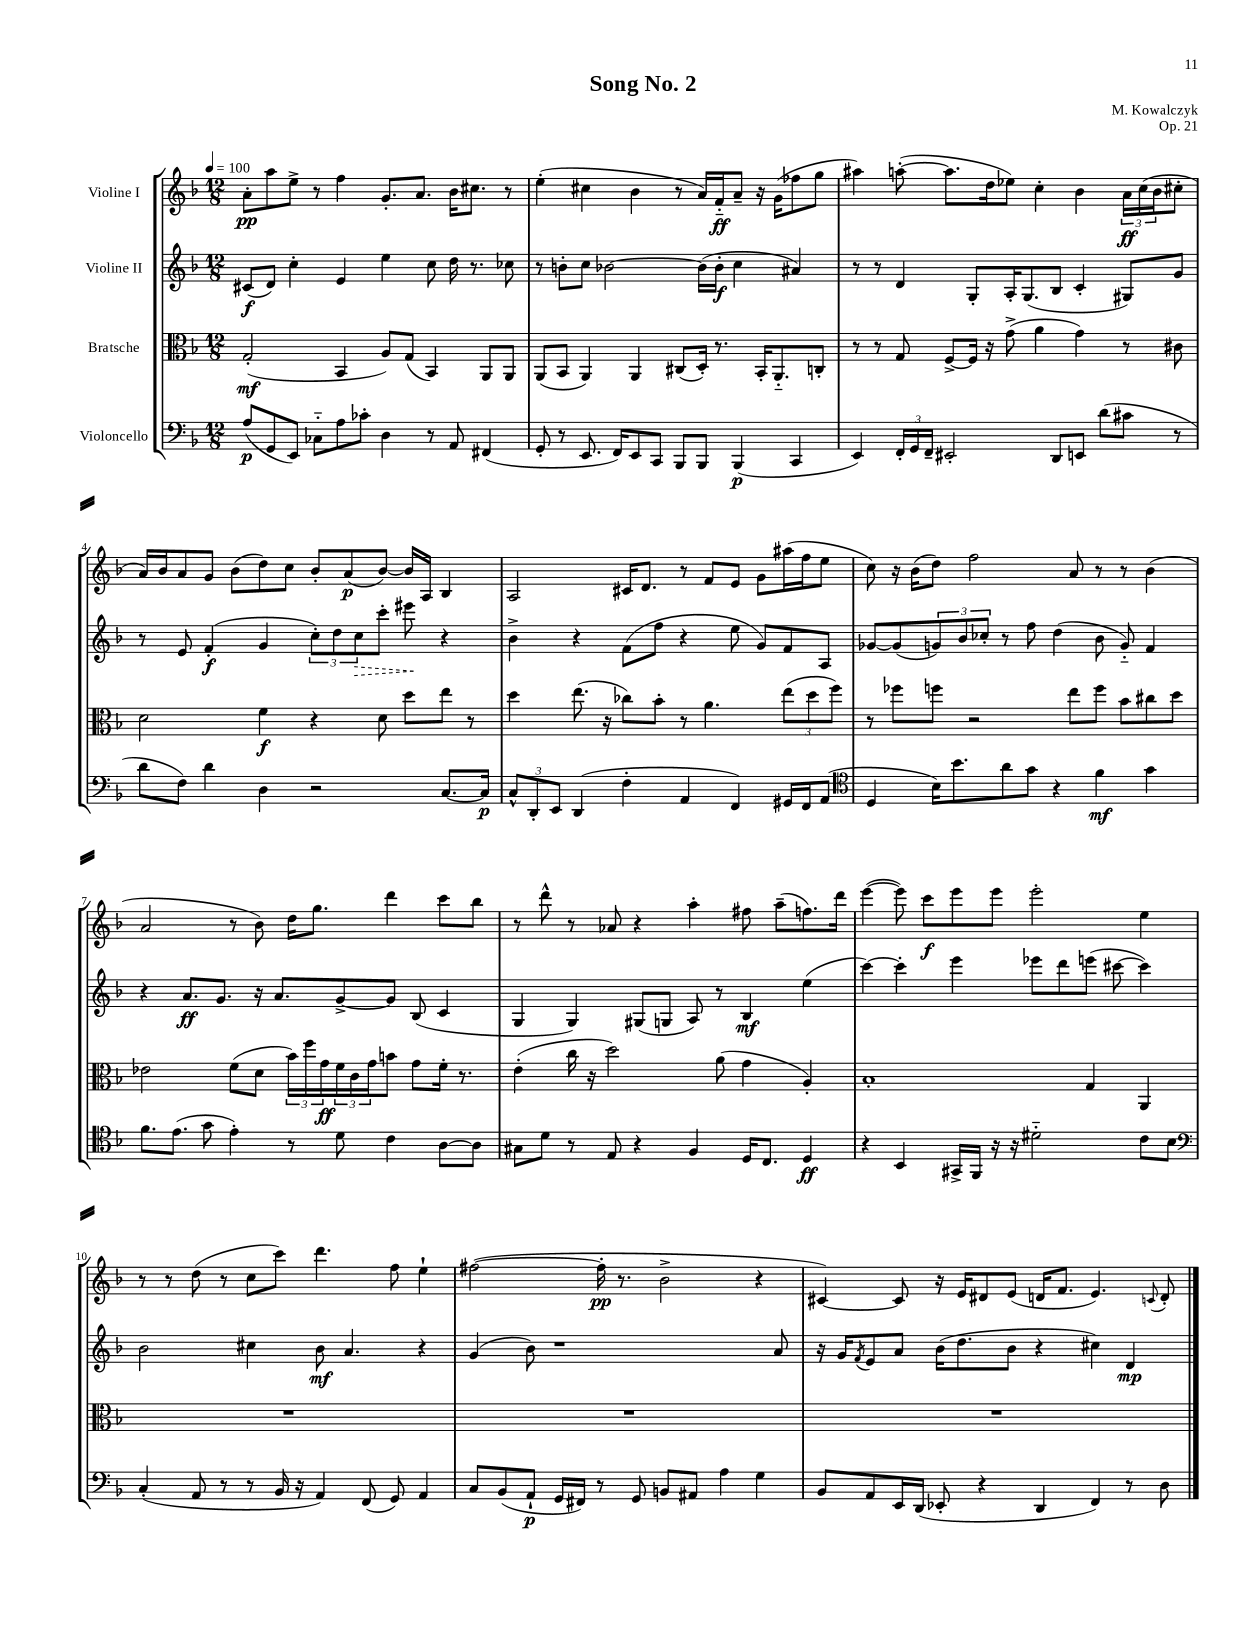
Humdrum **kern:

**kern	**kern	**kern	**kern
*staff4	*staff3	*staff2	*staff1
*clefF4	*clefC3	*clefG2	*clefG2
*k[b-]	*k[b-]	*k[b-]	*k[b-]
*M12/8	*M12/8	*M12/8	*M12/8
*MM100	*MM100	*MM100	*MM100
(8A	(2G'	(8c#	8a'
8GG	.	8d)	8aa
8EE)	.	4cc'	8ee^
8C-'~	.	.	8r
8A	4BB-	4e	4ff
8c-'	.	.	.
4D	8A)	4ee	8.g'
.	(8G	.	.
.	.	.	8.a
8r	4BB-)	8cc	.
8AA	.	16dd	16b-
.	.	8.r	8.cc#
(4FF#	8AA	.	.
.	8AA	8cc-	8r
=	=	=	=
8GG'	(8AA	8r	(4ee'
8r	8BB-	8b'	.
8.EE	4AA)	8cc	4cc#
.	.	[2b-	.
16FF)	.	.	.
8EE	4AA	.	4b-
8CC	.	.	.
8BBB-	(8C#	.	8r
8BBB-	16D')	(16b-]	16a)
.	8.r	16b-'	16f'~
(4BBB-	.	4cc	8a~
.	16BB-'	.	16r
.	8.AA'~	.	(16g
4CC	.	4a#)	8ff-
.	8C'	.	8gg
=	=	=	=
4EE)	8r	8r	4aa#)
.	8r	8r	.
24FF'	8G	4d	([8aa'
24GG	.	.	.
24FF~	.	.	.
2EE#'	[8F^	.	8.aa]
.	16F]	8G'	.
.	16r	.	16dd
.	(8g^	16A'	8ee-)
.	.	(8.G	.
.	4a	.	4cc'
8DD	.	8B-	.
8EE	4g)	4c'	4b-
(8d	.	.	.
8c#	8r	8G#)	24a
.	.	.	(24cc
.	.	.	24b-
8r	8c#	8g	8cc#'
=	=	=	=
8d	2d	8r	16a)
.	.	.	16b-
8F)	.	8e	8a
4d	.	(4f'	8g
.	.	.	(8b-
4D	4f	4g	8dd)
.	.	.	8cc
2r	4r	12cc')	8b-'
.	.	12dd	.
.	.	.	(8a
.	.	12cc	.
.	8d	8ccc'	[8b-)
.	8dd	8eee#	16b-]
.	.	.	16A
[8.C	8ee	4r	4B-
.	8r	.	.
16C]	.	.	.
=	=	=	=
12C^^	4dd	4b-^	2A
12DD'	.	.	.
12EE	.	.	.
(4DD	(8.ee	4r	.
.	16r	.	.
4F'	8cc-)	(8f	16c#
.	.	.	8.d
.	8b-'	8ff	.
4AA	8r	4r	8r
.	4.a	.	8f
4FF)	.	8ee	8e
.	.	8g)	8g
16GG#	(12ee	8f	(16aa#
16FF	.	.	16ff
.	12dd	.	.
(8AA	.	8A	8ee
.	12ff)	.	.
=	=	=	=
*clefC4	*	*	*
4D	8r	[8g-	8cc)
.	8ff-	(8g-]	16r
.	.	.	(16b-
16B-)	8ff	12g)	8dd)
8.b-	.	.	.
.	.	12b-	.
.	2r	.	2ff
.	.	12cc-'	.
8a	.	8r	.
8g	.	8ff	.
4r	.	(4dd	.
.	8ee	.	8a
4f	8ff	8b-	8r
.	8b-	8g'~)	8r
4g	8cc#	4f	(4b-
.	8dd	.	.
=	=	=	=
8.f	2e-	4r	2a
(8.e	.	.	.
.	.	8.a	.
8g	.	.	.
.	.	8.g	.
4e')	(8f	.	8r
.	8d	16r	8b-)
.	.	8.a	.
8r	24b-)	.	16dd
.	24ff	.	.
.	.	.	8.gg
.	24g	.	.
8d	24f	[8g^	.
.	24c	.	.
.	24g	.	.
4c	8b	8g]	4ddd
.	8g	(8B-	.
[8A	16f'	4c	8ccc
.	8.r	.	.
8A]	.	.	8bb-
=	=	=	=
8G#	(4e'	4G	8r
8d	.	.	8ddd^^
8r	16cc	4G)	8r
.	16r	.	.
8E	2dd)	.	8a-
4r	.	(8G#	4r
.	.	8G	.
4F	.	8A)	4aa'
.	(8a	8r	.
16D	4g	4B-	8ff#
8.C	.	.	.
.	.	.	(8aa~
4D	4A')	(4ee	8.ff)
.	.	.	16ddd
=	=	=	=
4r	1B-'	[4ccc)	([4eee
4BB-	.	4ccc']	8eee])
.	.	.	8ccc
16GG#^	.	4eee	8eee
16FF	.	.	.
16r	.	.	8eee
16r	.	.	.
2d#'~	.	8eee-	2eee'
.	.	8ddd	.
.	4G	(8eee	.
.	.	[8ccc#	.
8c	4AA	4ccc#])	4ee
8B-	.	.	.
=	=	=	=
*clefF4	*	*	*
(4C'	1.r	2b-	8r
.	.	.	8r
8AA	.	.	(8dd
8r	.	.	8r
8r	.	4cc#	8cc
16BB-	.	.	8ccc)
16r	.	.	.
4AA)	.	8b-	4.ddd
.	.	4.a	.
(8FF	.	.	.
8GG)	.	.	8ff
4AA	.	4r	4ee`
=	=	=	=
8C	1.r	(4g	([2ff#
(8BB-	.	.	.
8AA`	.	8b-)	.
16GG	.	1r	.
16FF#)	.	.	.
8r	.	.	16ff#']
.	.	.	8.r
8GG	.	.	.
8BB	.	.	2b-^
8AA#	.	.	.
4A	.	.	.
4G	.	.	4r
.	.	8a	.
=	=	=	=
8BB-	1.r	16r	[4c#)
.	.	16g	.
.	.	8qf	.
8AA	.	8e	.
16EE	.	8a	8c#]
(16DD	.	.	.
8EE-'	.	(16b-	16r
.	.	8.dd	16e
4r	.	.	8d#
.	.	8b-	(8e
4DD	.	4r	16d
.	.	.	8.f
4FF)	.	4cc#)	4.e)
8r	.	4d	.
.	.	.	8qqc
8D	.	.	8d'
==	==	==	==
*-	*-	*-	*-
